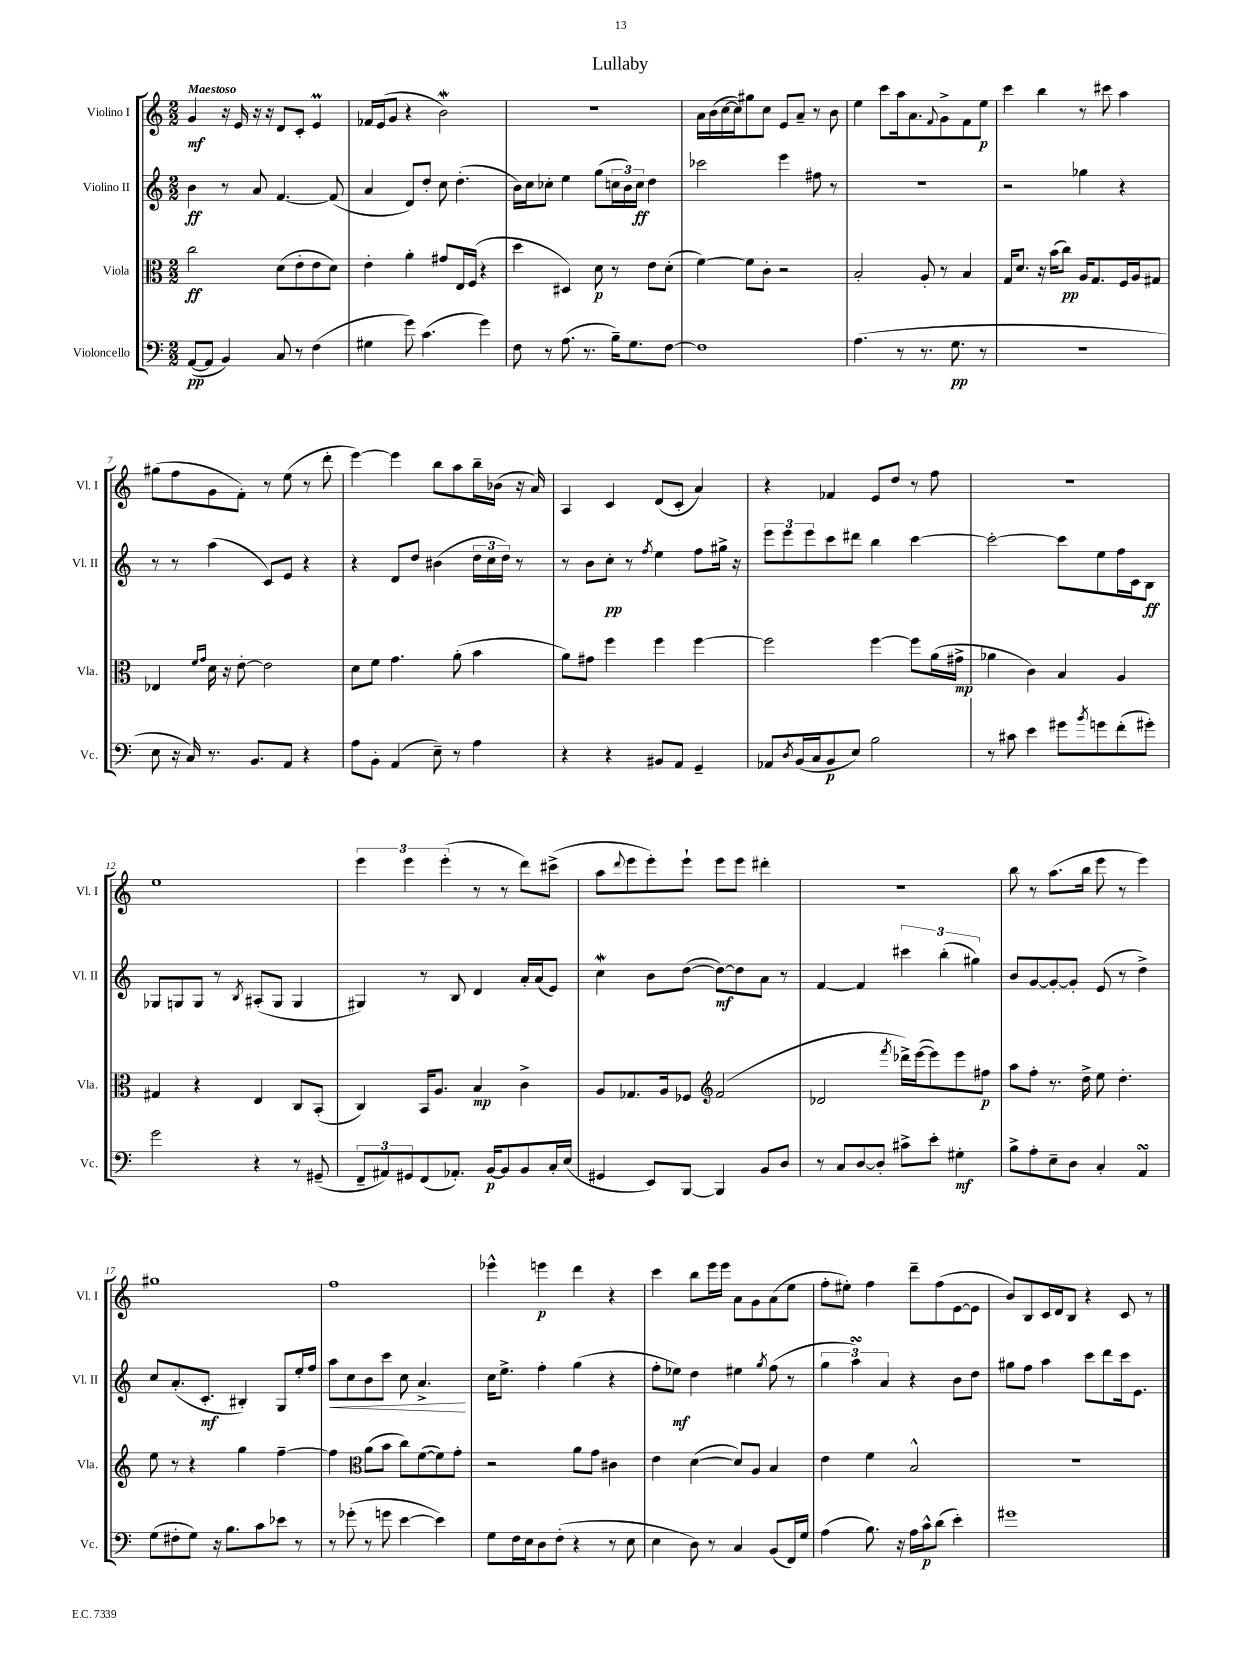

**kern	**dynam	**kern	**dynam	**kern	**dynam	**kern	**dynam
*part4	*part4	*part3	*part3	*part2	*part2	*part1	*part1
*staff4	*staff4	*staff3	*staff3	*staff2	*staff2	*staff1	*staff1
*I"Violoncello	*	*I"Viola	*	*I"Violino II	*	*I"Violino I	*
*I'Vc.	*	*I'Vla.	*	*I'Vl. II	*	*I'Vl. I	*
*clefF4	*	*clefC3	*	*clefG2	*	*clefG2	*
*k[]	*	*k[]	*	*k[]	*	*k[]	*
*M2/2	*	*M2/2	*	*M2/2	*	*M2/2	*
=1	=1	=1	=1	=1	=1	=1	=1
!	!	!	!	!	!	!LO:TX:a:B:t=Maestoso	!
([8AA/L	pp	2cc\	ff	4b\	ff	4g/	mf
8AA/J]	.	.	.	.	.	.	.
4BB/)	.	.	.	8r	.	16r	.
.	.	.	.	.	.	16e/	.
.	.	.	.	8a/	.	16r	.
.	.	.	.	.	.	16r	.
8C/	.	(8d\L	.	[4.f/	.	8d/L	.
8r	.	8e'\	.	.	.	8c'/J	.
(4F\	.	8e\	.	.	.	4em/	.
.	.	8d\J)	.	(8f/]	.	.	.
=2	=2	=2	=2	=2	=2	=2	=2
4G#X\	.	4e'\	.	4a/	.	16f-X/LL	.
.	.	.	.	.	.	(16e/J	.
.	.	.	.	.	.	8g/J	.
8g\)	.	4a'\	.	8d/L)	.	4r	.
(4.c\	.	.	.	8dd'/J	.	.	.
.	.	8g#X/L	.	8cc\	.	2bW\)	.
.	.	16E/L	.	(4.dd'\	.	.	.
.	.	(16F/JJ	.	.	.	.	.
4g\)	.	4r	.	.	.	.	.
=3	=3	=3	=3	=3	=3	=3	=3
8F\	.	4dd\	.	16b\LL)	.	1r	.
.	.	.	.	16cc\J	.	.	.
8r	.	.	.	8cc-X'\J	.	.	.
(8.A\	.	4D#X/)	.	4ee\	.	.	.
8.r	.	.	.	.	.	.	.
.	.	8d\	p	(8gg\L	.	.	.
16B~\KL)	.	8r	.	24ccn\L	.	.	.
.	.	.	.	24b\)	.	.	.
8.G\	.	.	.	.	.	.	.
.	.	.	.	24cc\JJ	ff	.	.
.	.	8e\L	.	4dd\	.	.	.
[8F\J	.	(8d'\J	.	.	.	.	.
=4	=4	=4	=4	=4	=4	=4	=4
1F]	.	[4f\)	.	2ccc-X\	.	16a\LL	.
.	.	.	.	.	.	(16b\	.
.	.	.	.	.	.	[16cc\	.
.	.	.	.	.	.	16cc\J])	.
.	.	8f\L]	.	.	.	8gg#X\	.
.	.	8c'\J	.	.	.	8cc\J	.
.	.	2r	.	4eee\	.	8e/L	.
.	.	.	.	.	.	8a~/J	.
.	.	.	.	8ff#X\	.	8r	.
.	.	.	.	8r	.	8b\	.
=5	=5	=5	=5	=5	=5	=5	=5
(4.A\	.	2B'/	.	1r	.	4ee\	.
.	.	.	.	.	.	8ccc\L	.
8r	.	.	.	.	.	16aa\k	.
.	.	.	.	.	.	8.a\	.
8.r	.	8A'/	.	.	.	.	.
.	.	.	.	.	.	8qqf/	.
.	.	8r	.	.	.	8g^\	.
8.G\	pp	.	.	.	.	.	.
.	.	4B/	.	.	.	8f\	.
8r	.	.	.	.	.	8ee\J	p
=6	=6	=6	=6	=6	=6	=6	=6
1r	.	16G/KL	.	2r	.	4ccc\	.
.	.	8.d/J	.	.	.	.	.
.	.	16r	.	.	.	4bb\	.
.	.	(16b\KL	.	.	.	.	.
.	.	8cc\J)	pp	.	.	.	.
.	.	16A/KL	.	4gg-X\	.	8r	.
.	.	8.G/	.	.	.	.	.
.	.	.	.	.	.	8ccc#X\	.
.	.	16F/L	.	4r	.	4aa\	.
.	.	16A/J	.	.	.	.	.
.	.	8G#X/J	.	.	.	.	.
!!LO:LB:g=z
=7	=7	=7	=7	=7	=7	=7	=7
8E\	.	4E-X/	.	8r	.	(8gg#X\L	.
16r	.	.	.	8r	.	8ff\	.
16C/)	.	.	.	.	.	.	.
.	.	16qqf/LL	.	.	.	.	.
.	.	16qqg/JJ	.	.	.	.	.
8.r	.	16d\	.	(4aa\	.	8g\	.
.	.	16r	.	.	.	.	.
.	.	[8e'\	.	.	.	8f'\J)	.
8.BB/L	.	.	.	.	.	.	.
.	.	2e\]	.	8c/L)	.	8r	.
8AA/J	.	.	.	8e/J	.	(8ee\	.
4r	.	.	.	4r	.	8r	.
.	.	.	.	.	.	8ddd'\	.
=8	=8	=8	=8	=8	=8	=8	=8
8A\L	.	8d\L	.	4r	.	[4eee\)	.
8BB'\J	.	8f\J	.	.	.	.	.
(4AA/	.	4.g\	.	8d/L	.	4eee\]	.
.	.	.	.	8dd/J	.	.	.
8E~\)	.	.	.	(4b#X\	.	8bb\L	.
8r	.	(8a'\	.	.	.	8aa\	.
4A\	.	4b\	.	24dd\LL	.	16bb~\L	.
.	.	.	.	24cc\	.	.	.
.	.	.	.	.	.	(16b-X\JJ	.
.	.	.	.	24dd\JJ)	.	.	.
.	.	.	.	8r	.	16r	.
.	.	.	.	.	.	16a/)	.
=9	=9	=9	=9	=9	=9	=9	=9
4r	.	8a\L)	.	8r	.	4A/	.
.	.	8g#X\J	.	8b\L	.	.	.
4r	.	4ff\	.	8cc'\J	pp	4c/	.
.	.	.	.	8r	.	.	.
.	.	.	.	8qff/	.	.	.
8BB#X/L	.	4ff\	.	4ee\	.	(8d/L	.
8AA/J	.	.	.	.	.	8c'/J	.
4GG~/	.	[4ff\	.	8ff\L	.	4a/)	.
.	.	.	.	16gg#X^\Jk	.	.	.
.	.	.	.	16r	.	.	.
=10	=10	=10	=10	=10	=10	=10	=10
8AA-X/L	.	2ff\]	.	12eee\L	.	4r	.
.	.	.	.	12eee\	.	.	.
8qD/	.	.	.	.	.	.	.
(16BB/L	.	.	.	.	.	.	.
.	.	.	.	12eee\	.	.	.
16C/J	.	.	.	.	.	.	.
8BB/	p	.	.	8ccc\	.	4f-X/	.
8E/J)	.	.	.	8ddd#X\J	.	.	.
2B\	.	[4ff\	.	4bb\	.	8e/L	.
.	.	.	.	.	.	8dd/J	.
.	.	8ff\L]	.	[4ccc\	.	8r	.
.	.	(16a\L	.	.	.	8ff\	.
.	.	16g#X^\JJ	mp	.	.	.	.
=11	=11	=11	=11	=11	=11	=11	=11
8r	.	4a-X\	.	2ccc'\_	.	1r	.
8c#X\	.	.	.	.	.	.	.
4e\	.	4c\)	.	.	.	.	.
8g#X\L	.	4B/	.	8ccc\L]	.	.	.
8qb/	.	.	.	.	.	.	.
8gn\	.	.	.	8ee\	.	.	.
(8f'\	.	4A/	.	16ff\L	.	.	.
.	.	.	.	16c\J	.	.	.
8g#X'\J)	.	.	.	8B\J	ff	.	.
!!LO:LB:g=z
=12	=12	=12	=12	=12	=12	=12	=12
2g\	.	4G#X/	.	8G-X/L	.	1ee	.
.	.	.	.	8Gn/	.	.	.
.	.	4r	.	8G/J	.	.	.
.	.	.	.	8r	.	.	.
.	.	.	.	8qB/	.	.	.
4r	.	4E/	.	(8A#X'/L	.	.	.
.	.	.	.	8G/J	.	.	.
8r	.	8C/L	.	4G/	.	.	.
(8GG#X~/	.	(8BB'/J	.	.	.	.	.
=13	=13	=13	=13	=13	=13	=13	=13
12FF~/L	.	4C/)	.	4G#X/)	.	6eee\	.
12AA#X/)	.	.	.	.	.	.	.
12GG#X/	.	.	.	.	.	6eee\	.
(8FF/	.	16BB/KL	.	8r	.	.	.
.	.	8.A/J	.	.	.	.	.
.	.	.	.	.	.	(6eee'\	.
8.AA-X'/J)	.	.	.	8B/	.	.	.
.	.	4B/	mp	4d/	.	8r	.
[16BB/KL	p	.	.	.	.	.	.
8BB/]	.	.	.	.	.	8r	.
8BB/	.	4c^\	.	16a'/LL	.	8ddd\L)	.
.	.	.	.	(16a/J	.	.	.
16C'/L	.	.	.	8e/J)	.	(8ccc#X^\J	.
(16E/JJ	.	.	.	.	.	.	.
=14	=14	=14	=14	=14	=14	=14	=14
4GG#X/	.	8A/L	.	4ccw\	.	8aa\L	.
.	.	.	.	.	.	8qqddd/	.
.	.	8.G-X/	.	.	.	8eee\	.
8EE/L)	.	.	.	8b\L	.	8eee'\)	.
.	.	16A/k	.	.	.	.	.
[8BBB/J	.	8F-X/J	.	([8dd\J	.	8eee`\J	.
*	*	*clefG2	*	*	*	*	*
4BBB/]	.	(2f/	.	8dd\L_)	mf	8eee\L	.
.	.	.	.	8dd\]	.	8eee\J	.
8BB/L	.	.	.	8a\J	.	4ddd#X'\	.
8D/J	.	.	.	8r	.	.	.
=15	=15	=15	=15	=15	=15	=15	=15
8r	.	2d-X/	.	[4f/	.	1r	.
8C/L	.	.	.	.	.	.	.
[8D/	.	.	.	4f/]	.	.	.
8D'/J]	.	.	.	.	.	.	.
.	.	8qfff/	.	.	.	.	.
8c#X^\L	.	16ddd-X^\LL)	.	6ccc#X\	.	.	.
.	.	([16eee\J	.	.	.	.	.
8e'\J	.	8eee\])	.	.	.	.	.
.	.	.	.	(6bb'\	.	.	.
4G#X'\	mf	8eee\	.	.	.	.	.
.	.	.	.	6gg#X\)	.	.	.
.	.	8ff#X\J	p	.	.	.	.
=16	=16	=16	=16	=16	=16	=16	=16
8B^\L	.	8aa\L	.	8b/L	.	8bb\	.
8A'\	.	8ff'\J	.	[8g/	.	8r	.
8E~\	.	8.r	.	8g'/_	.	(8.aa\L	.
8D\J	.	.	.	8g'/J]	.	.	.
.	.	16dd^\	.	.	.	16bb\Jk	.
4C'/	.	8ee\	.	(8e/	.	8eee\	.
.	.	4.dd'\	.	8r	.	8r	.
4AAsSSS/	.	.	.	4dd^\)	.	4eee\)	.
!!LO:LB:g=z
=17	=17	=17	=17	=17	=17	=17	=17
(8G\L	.	8ee\	.	8cc/L	.	1gg#X	.
8F#X'\	.	8r	.	(8.a'/	.	.	.
8G\J)	.	4r	.	.	.	.	.
.	.	.	.	8.c'/J	mf	.	.
16r	.	.	.	.	.	.	.
8.B\L	.	.	.	.	.	.	.
.	.	4gg\	.	4B#X'/)	.	.	.
8c\	.	.	.	.	.	.	.
8e-X\J	.	[4ff~\	.	8G/L	.	.	.
8r	.	.	.	16ee'/L	.	.	.
.	.	.	.	16ff/JJ	.	.	.
=18	=18	=18	=18	=18	=18	=18	=18
!	!	!	!	!	!LO:HP:b	!	!
8r	.	4ff\]	.	8aa\L	<	1ff	.
(8g-X'\	.	.	.	8cc\	.	.	.
*	*	*clefC3	*	*	*	*	*
8r	.	(8a\L	.	8b\	.	.	.
8gn\	.	8b\J	.	8ccc\J	.	.	.
[4e\	.	8cc\L)	.	8cc\	.	.	.
.	.	([8f\	.	4.a^/	.	.	.
4e\])	.	8f\])	.	.	.	.	.
.	.	8g'\J	.	.	.	.	.
.	.	.	.	.	[	.	.
=19	=19	=19	=19	=19	=19	=19	=19
8G\L	.	2r	.	16cc\KL	.	4eee-X^^\	.
.	.	.	.	8.ee^\J	.	.	.
16F\L	.	.	.	.	.	.	.
16E\J	.	.	.	.	.	.	.
8D\	.	.	.	4ff'\	.	4eeen\	p
(8F'\J	.	.	.	.	.	.	.
4r	.	8a\L	.	(4gg\	.	4ddd\	.
.	.	8g\J	.	.	.	.	.
8r	.	4c#X\	.	4r	.	4r	.
8E\	.	.	.	.	.	.	.
=20	=20	=20	=20	=20	=20	=20	=20
4E\	.	4e\	.	8ff'\L	.	4ccc\	.
.	.	.	.	8ee-X\J)	mf	.	.
8D\)	.	([4d\	.	4dd\	.	8bb\L	.
8r	.	.	.	.	.	16eee\L	.
.	.	.	.	.	.	16eee\JJ	.
4C/	.	8d/L])	.	4ee#X\	.	8a\L	.
.	.	8A/J	.	.	.	8g\	.
.	.	.	.	8qgg/	.	.	.
(8BB/L	.	4B/	.	(8ff\	.	(8a\	.
16FF/L)	.	.	.	8r	.	8ee\J	.
16G/JJ	.	.	.	.	.	.	.
=21	=21	=21	=21	=21	=21	=21	=21
(4A\	.	4e\	.	6gg\	.	8ff'\L	.
.	.	.	.	.	.	8ee#X'\J)	.
.	.	.	.	6aasSSS\)	.	.	.
8.B\)	.	4f\	.	.	.	4ff\	.
.	.	.	.	6a/	.	.	.
16r	.	.	.	.	.	.	.
16A\LL	.	2B^^/	.	4r	.	8ddd~\L	.
16c^^\J	p	.	.	.	.	.	.
(8d\J	.	.	.	.	.	(8ff\	.
4e'\)	.	.	.	8b\L	.	[8e\	.
.	.	.	.	8dd\J	.	8e\J]	.
=22	=22	=22	=22	=22	=22	=22	=22
1g#X	.	1r	.	8gg#X\L	.	8b/L)	.
.	.	.	.	8ff\J	.	8B/	.
.	.	.	.	4aa\	.	16c/L	.
.	.	.	.	.	.	16d/J	.
.	.	.	.	.	.	8B/J	.
.	.	.	.	8ccc\L	.	4r	.
.	.	.	.	8ddd\	.	.	.
.	.	.	.	16ccc\k	.	8c/	.
.	.	.	.	8.e\J	.	.	.
.	.	.	.	.	.	8r	.
==	==	==	==	==	==	==	==
*-	*-	*-	*-	*-	*-	*-	*-
